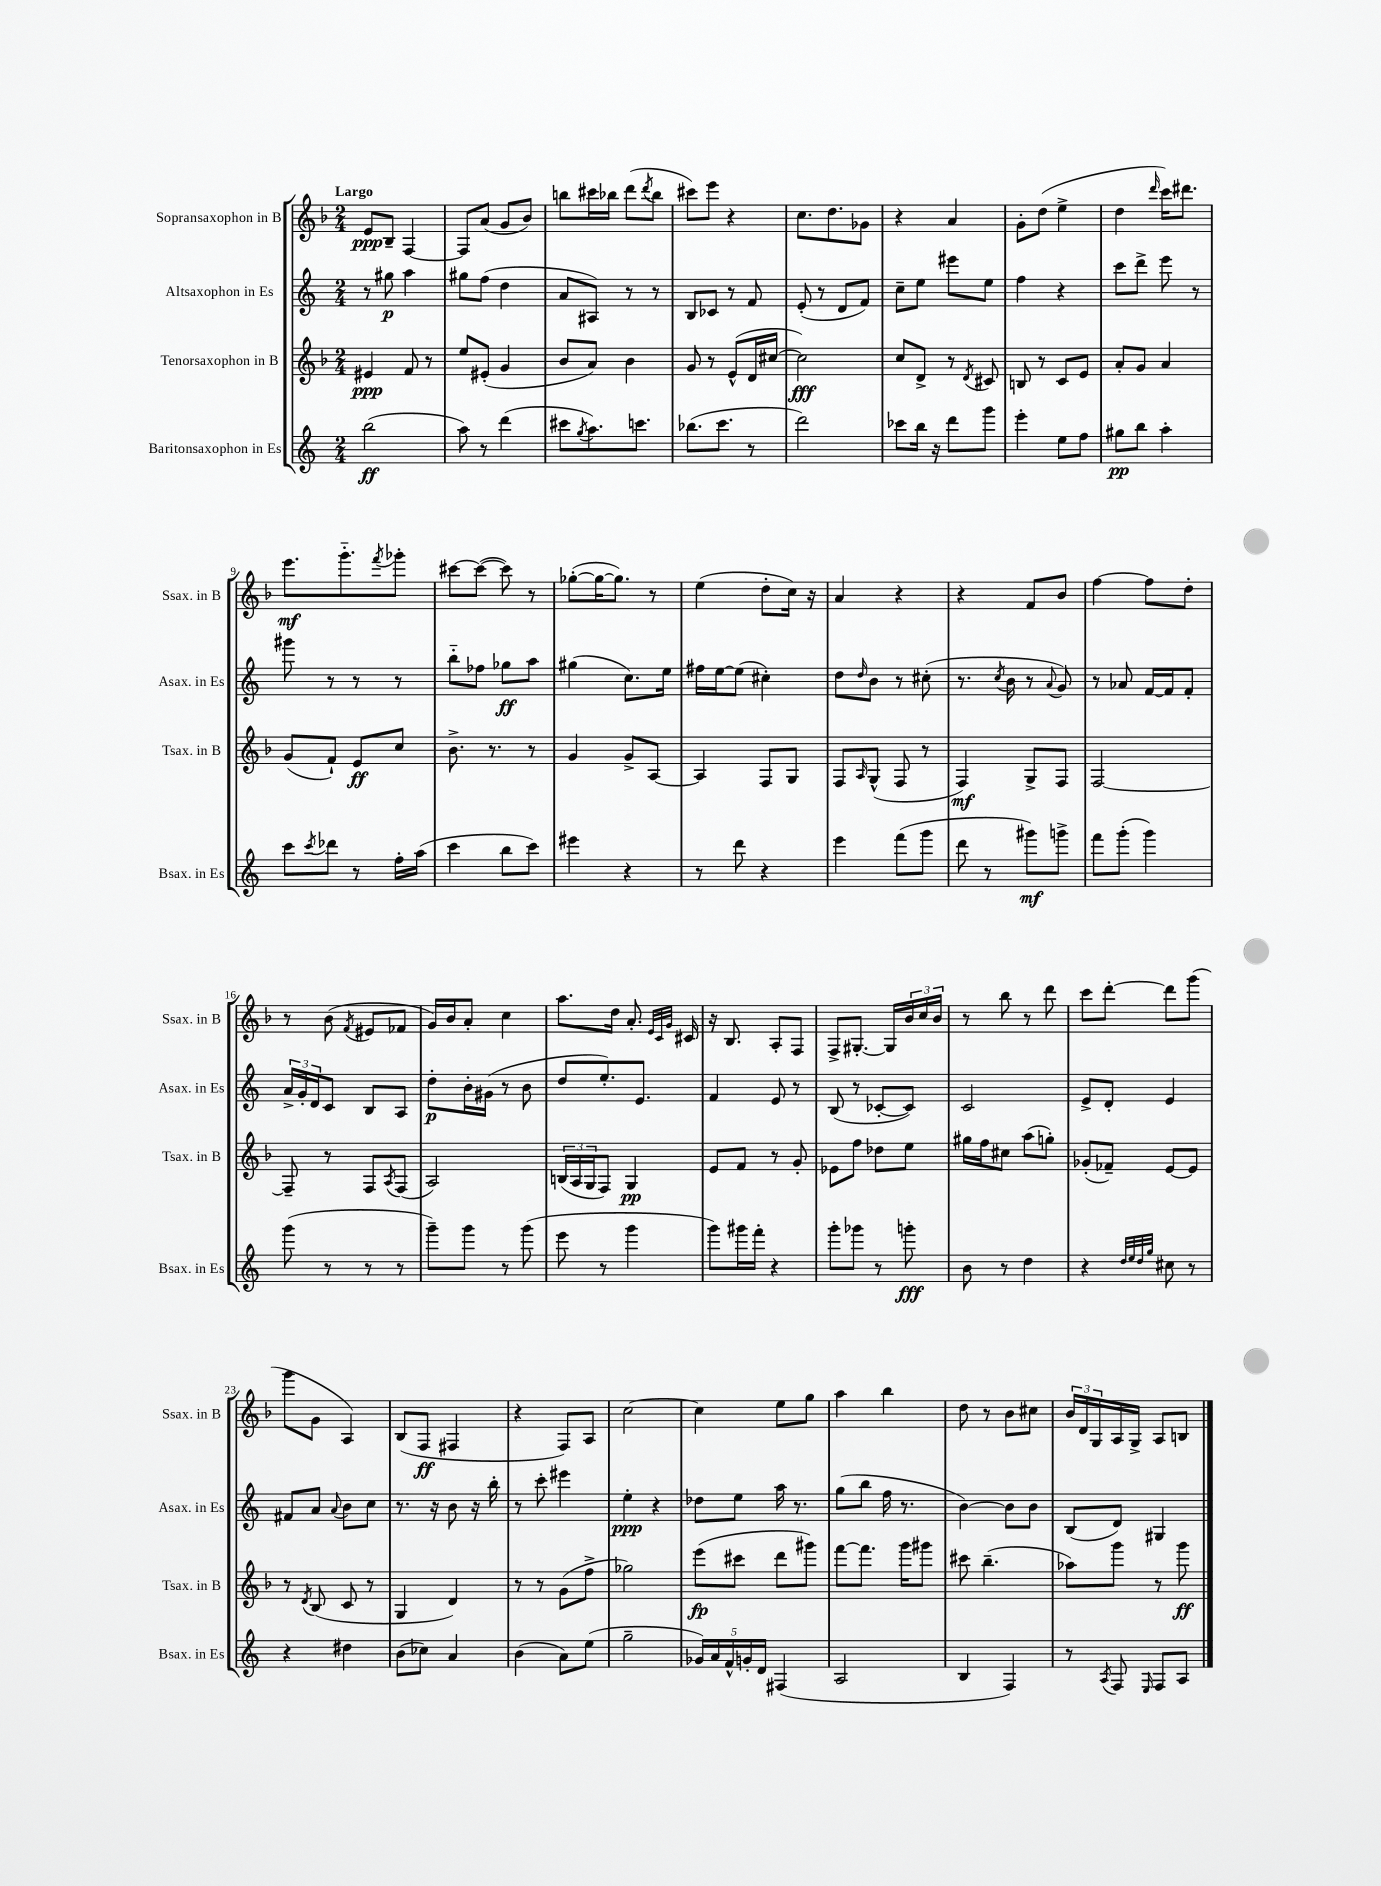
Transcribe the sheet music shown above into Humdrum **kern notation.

**kern	**kern	**kern	**kern
*staff4	*staff3	*staff2	*staff1
*clefG2	*clefG2	*clefG2	*clefG2
*k[]	*k[b-]	*k[]	*k[b-]
*M2/4	*M2/4	*M2/4	*M2/4
(2bb	4e#	8r	8e
.	.	8gg#	8B-~
.	8f	4aa	[4F
.	8r	.	.
=	=	=	=
8aa)	8ee	8gg#	8F]
8r	(8e#'	(8ff	(8a
(4ddd	4g	4dd	8g
.	.	.	8b-)
=	=	=	=
8ccc#	8b-	8a	8bb
8qgg	.	.	.
8.aa)	8a)	8A#)	16ccc#
.	.	.	16bb-
.	4b-	8r	(8ddd
8.ccc	.	.	.
.	.	.	8qddd
.	.	8r	8bb-
=	=	=	=
(8.bb-	8g	8B	8ccc#)
.	8r	8c-	8eee
8.ccc	.	.	.
.	(8e^^	8r	4r
8r	16d	8f	.
.	[16cc#	.	.
=	=	=	=
2ddd)	2cc#])	(8e'	8.cc
.	.	8r	.
.	.	.	8.dd
.	.	8d	.
.	.	8f)	8g-
=	=	=	=
8ccc-	8cc	8cc~	4r
16bb	8d^	8ee	.
16r	.	.	.
8ddd	8r	8eee#	4a
.	8qd	.	.
8ggg	8c#	8ee	.
=	=	=	=
4eee'	8B	4ff	8g'
.	8r	.	(8dd
8ee	8c	4r	4ee^
8ff	8e	.	.
=	=	=	=
8gg#	8a'	8ccc	4dd
8bb	8g	8ddd^	.
.	.	.	16qqddd
4aa'	4a	8eee	16ccc)
.	.	.	8.ddd#
.	.	8r	.
=	=	=	=
8ccc	(8g	8ggg#	8.eee
8qccc	.	.	.
8ddd-	8f`)	8r	.
.	.	.	8.ggg'~
8r	8e	8r	.
.	.	.	8qfff
16ff'	8cc	8r	8ggg-'
(16aa	.	.	.
=	=	=	=
4ccc	8.b-^	8bb'~	[8ccc#
.	.	8ff-	(8ccc#_
.	8.r	.	.
8bb	.	8gg-	8ccc#])
8ccc)	8r	8aa	8r
=	=	=	=
4eee#	4g	(4gg#	([8gg-'
.	.	.	16gg-_
.	.	.	8.gg-])
4r	8g^	8.cc)	.
.	[8A	.	8r
.	.	16ee	.
=	=	=	=
8r	4A]	16ff#	(4ee
.	.	[16ee	.
8ddd	.	(8ee]	.
4r	8F	4cc#')	8dd'
.	8G	.	16cc)
.	.	.	16r
=	=	=	=
4eee	8F	8dd	4a
.	16qqA	16qqdd	.
.	(8G^^	8b	.
(8fff	8F	8r	4r
8ggg	8r	(8cc#'	.
=	=	=	=
8ddd	4F)	8.r	4r
8r	.	.	.
.	.	8qcc	.
.	.	16b	.
8ggg#)	8G^	8r	8f
.	.	8qqa	.
8ggg^	8F	8g)	8b-
=	=	=	=
8fff	[2F	8r	[4ff
(8ggg'	.	8a-	.
4ggg)	.	[16f	8ff]
.	.	16f]	.
.	.	8f'	8dd'
=	=	=	=
(8ggg	8F~]	24a^	8r
.	.	24g'	.
.	.	24d	.
8r	8r	8c	(8b-
.	.	.	8qf
8r	8F	8B	8e#
.	8qA	.	.
8r	(8F	8A	8f-
=	=	=	=
8ggg~)	2A)	8dd'	16g)
.	.	.	16b-
8ggg	.	16b'	8a'
.	.	(16g#	.
8r	.	8r	4cc
(8ggg	.	8b	.
=	=	=	=
8eee	(24B	8dd	8.aa
.	24A	.	.
.	24G	.	.
8r	8F)	8.ee')	.
.	.	.	16dd
4ggg	4G	.	8.a'
.	.	8.e	.
.	.	.	32qqe
.	.	.	32qqc
.	.	.	32qqg
.	.	.	16c#
=	=	=	=
8ggg)	8e	4f	16r
.	.	.	8.B-
16ggg#	8f	.	.
16fff'	.	.	.
4r	8r	8e	8A'
.	8g'	8r	8F
=	=	=	=
8ggg'	8e-	(8B	8F^
8ggg-	8ff	8r	[8.G#'
8r	8dd-	[8c-'	.
.	.	.	16G#]
8ggg'	8ee	8c-])	24b-
.	.	.	24cc
.	.	.	24b-
=	=	=	=
8b	16gg#	2c	8r
.	16ff	.	.
8r	8cc#	.	8bb-
4dd	(8aa	.	8r
.	8gg')	.	8ddd
=	=	=	=
4r	(8g-'	8e^	8ccc
.	8f-~)	8d'	[8ddd'
32qqdd	.	.	.
32qqee	.	.	.
32qqdd	.	.	.
32qqgg	.	.	.
8cc#	[8e	4e	8ddd]
8r	8e]	.	(8ggg
=	=	=	=
4r	8r	8f#	8ggg
.	8qd	.	.
.	(8B-	8a	8g
.	.	8qqa	.
4dd#	8c	8b	4A)
.	8r	8cc	.
=	=	=	=
(8b	4G	8.r	(8B-
8cc-)	.	.	8F
.	.	16r	.
4a	4d)	8b	4F#
.	.	16r	.
.	.	16bb'	.
=	=	=	=
(4b	8r	8r	4r
.	8r	8ccc'	.
8a)	(8g	4eee#	8F)
(8ee	8ff^	.	8A
=	=	=	=
2gg~	2gg-)	4ee'	[2cc
.	.	4r	.
=	=	=	=
20g-)	(8eee	8dd-	4cc]
20a	.	.	.
20f^^	.	.	.
.	8ccc#	8ee	.
20g'	.	.	.
20d	.	.	.
(4F#	8ddd	16aa	8ee
.	.	8.r	.
.	8ggg#)	.	8gg
=	=	=	=
2A	[8fff	(8gg	4aa
.	8.fff]	8bb	.
.	.	16ff	4bb-
.	16ggg	8.r	.
.	8ggg#	.	.
=	=	=	=
4B	8ccc#	[4b)	8dd
.	(4.bb-~	.	8r
4F)	.	8b]	8b-
.	.	8b	8cc#
=	=	=	=
8r	8aa-)	(8B	24b-
.	.	.	24d
.	.	.	24G
8qA	.	.	.
8F	8ggg	8d)	16A
.	.	.	16G^
16qqE	.	.	.
8F	8r	4G#	8A
8A	8ggg	.	8B
==	==	==	==
*-	*-	*-	*-
